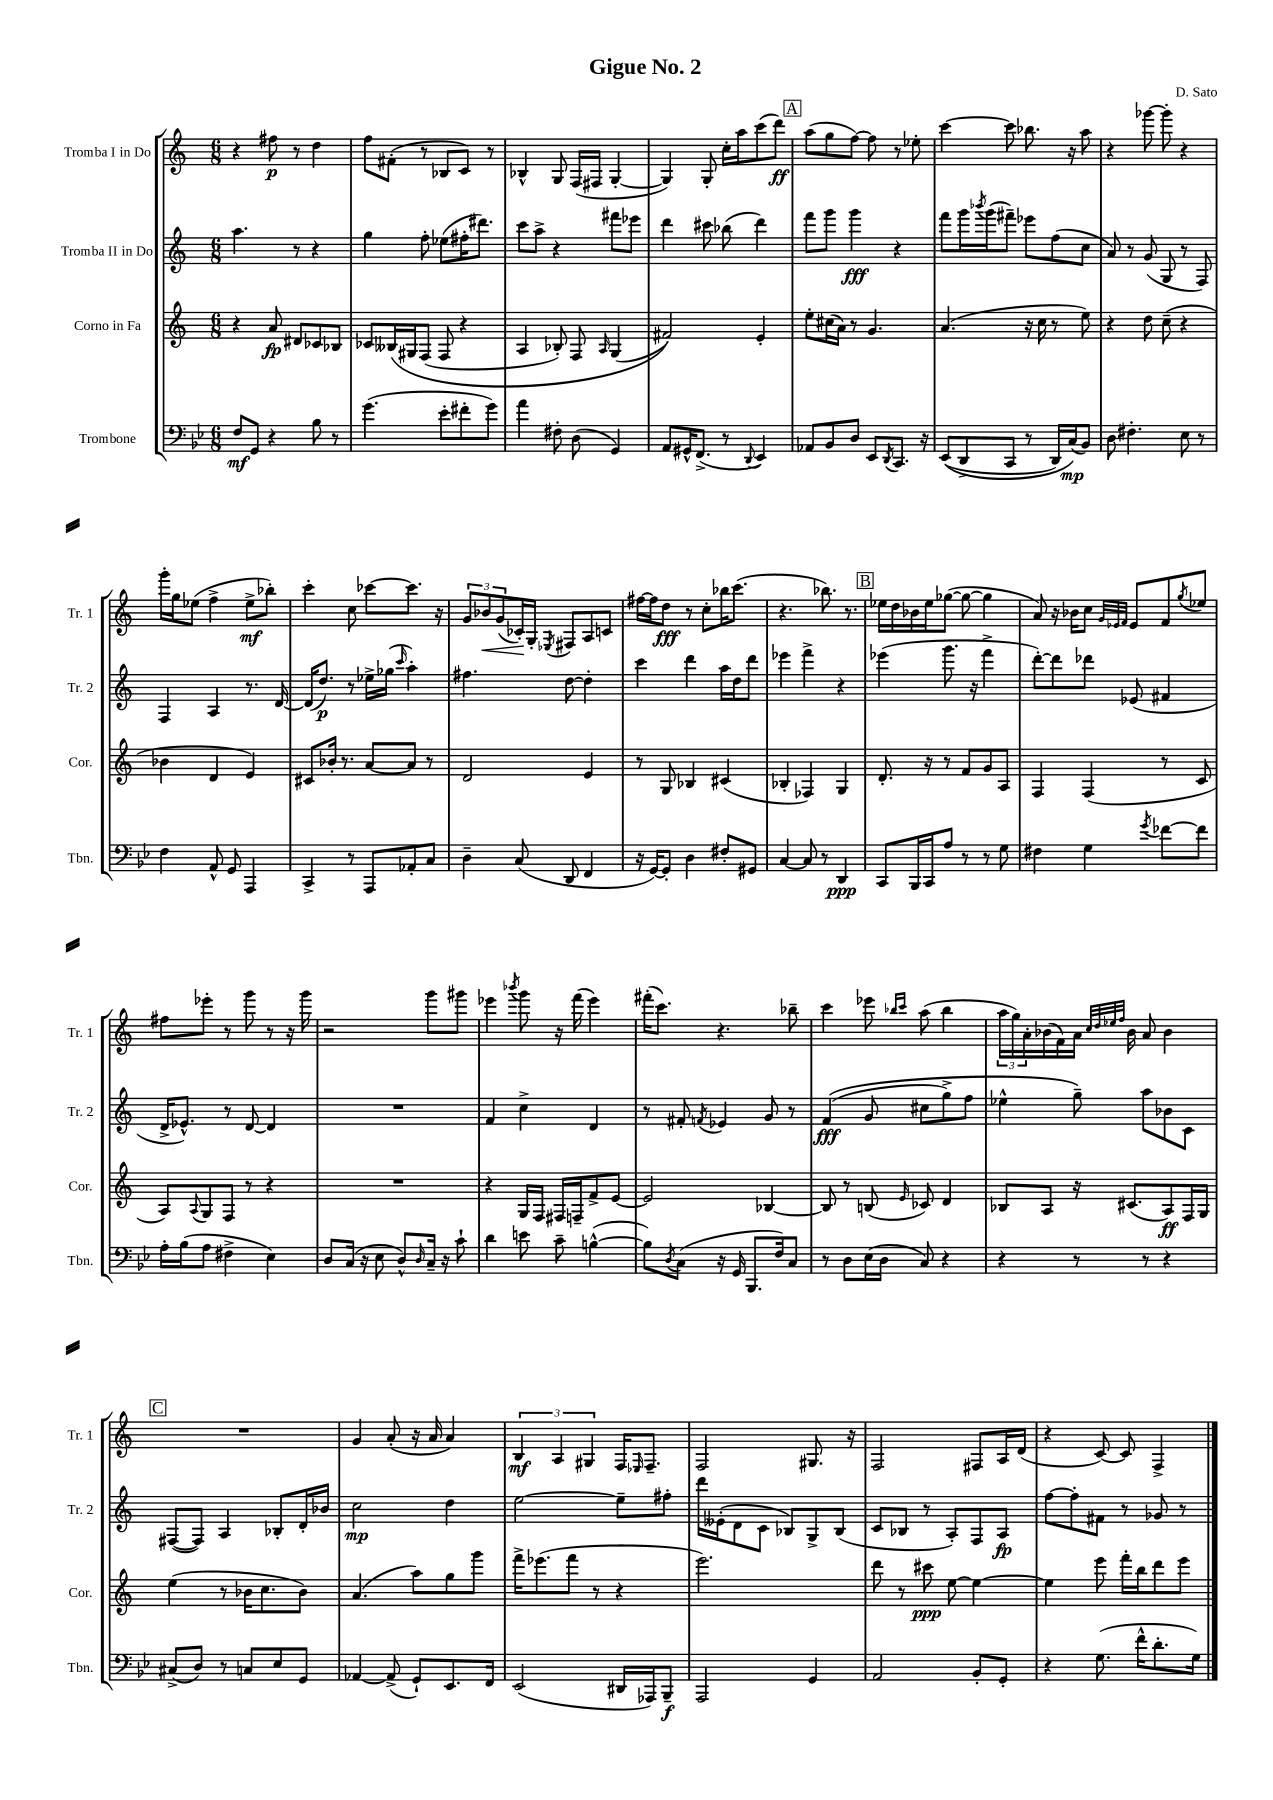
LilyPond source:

\header { title = "Gigue No. 2" composer = "D. Sato" }
<<
\new StaffGroup <<
\new Staff = "s0" \with { instrumentName = "Tromba I in Do" shortInstrumentName = "Tr. 1" } {
    \clef treble \key c \major \numericTimeSignature \time 6/8
    r4 fis''8\p r8 d''4 |
    f''8 fis'8-.( r8 bes8 c'8) r8 |
    bes4-^ g8 f16( fis16 g4~-. |
    g4) g8-. c''16-. a''16 c'''8( d'''8\ff) |
    \mark \markup { \box "A" } a''8( g''8 f''8~) f''8 r8 ees''8-. |
    c'''4~ c'''8 bes''8. r16 a''8 |
    r4 ges'''8~ ges'''8-. r4 |
    g'''16-. g''16 ees''8( f''4-> ees''8->\mf bes''8-.) |
    c'''4-. c''8 ces'''8~ ces'''8. r16 |
    \tuplet 3/2 { g'8 bes'8\< g'8( } ces'16-.\!) g16-. \acciaccatura { ees8 } fis8 a8 c'8 |
    fis''16~ fis''16 d''8\fff r8 c''8-. bes''16 c'''8.( |
    r4. bes''8.) r8. |
    \mark \markup { \box "B" } ees''16 d''16 bes'16 ees''16 ges''8~( ges''8~ ges''4 |
    a'8) r16 bes'16 c''8 \grace { g'32 ees'32 f'32 } ees'8 f'8 \acciaccatura { g''8 } ees''8 |
    fis''8 ees'''8-. r8 g'''8 r8 r16 g'''16 |
    r2 g'''8 gis'''8 |
    ees'''4 \acciaccatura { bes'''8 } g'''8 r16 f'''16( ees'''4) |
    fis'''16-.( c'''8.) r4. bes''8-- |
    c'''4 ees'''8 \grace { bes''16 c'''16 } a''8( bes''4 |
    \tuplet 3/2 { a''16 g''16) a'16-. } bes'16( f'16) a'16 \grace { c''32 d''32 ees''32 f''32 } bes'16 a'8 bes'4 |
    \mark \markup { \box "C" } R2. |
    g'4 a'8-.( r16 a'16 a'4) |
    \tuplet 3/2 { b4\mf a4 gis4 } f16 \grace { ees16 } f8.-- |
    f2 gis8. r16 |
    f2 fis8 a16 d'16( |
    r4 c'8~) c'8 f4-> \bar "|." |
}
\new Staff = "s1" \with { instrumentName = "Tromba II in Do" shortInstrumentName = "Tr. 2" } {
    \clef treble \key c \major \numericTimeSignature \time 6/8
    a''4. r8 r4 |
    g''4 f''8-. ees''8( fis''16-. dis'''8.) |
    c'''8 a''8-> r4 fis'''8 ees'''8 |
    d'''4 cis'''8 bes''8( d'''4) |
    \mark \markup { \box "A" } f'''8 g'''8 g'''4\fff r4 |
    f'''8 g'''16 \acciaccatura { bes'''8 } g'''16( fis'''8--) ees'''8 f''8( c''8 |
    a'8) r8 g'8( g8 r8 f8) |
    f4 a4 r8. d'16~ |
    d'16( d''8.\p) r8 ees''16-> ges''16( \grace { c'''16 } a''4-.) |
    fis''4. d''8~ d''4-. |
    c'''4 d'''4 a''16 d''16 d'''8 |
    ees'''4 f'''4-> r4 |
    \mark \markup { \box "B" } ees'''4( g'''8. r16 f'''4-> |
    d'''8~-.) d'''8 des'''8 ees'8( fis'4 |
    d'16-> ees'8.-^) r8 d'8~ d'4 |
    R2. |
    f'4 c''4-> d'4 |
    r8 fis'8-. \acciaccatura { f'8 } ees'4 g'8 r8 |
    f'4\fff(\( g'8 cis''8 g''8->) f''8 |
    ees''4-^ g''8--\) a''8 bes'8 c'8 |
    \mark \markup { \box "C" } fis8~( fis8) a4 bes8-. d'16-. bes'16 |
    c''2\mp d''4 |
    e''2~ e''8-- fis''8-. |
    d'''16 eeses'16-.( d'8 c'8 bes8) g8-> bes8( |
    c'8 bes8 r8 a8-.) f8 a8\fp |
    f''8~ f''8-. fis'8 r8 ges'8 r8 \bar "|." |
}
\new Staff = "s2" \with { instrumentName = "Corno in Fa" shortInstrumentName = "Cor." } {
    \clef treble \key c \major \numericTimeSignature \time 6/8
    r4 a'8\fp dis'8 ces'8 bes8 |
    ces'8 beses16\( gis16 f8( f8 r4 |
    a4 bes8-.) f8 \grace { a16 } g4( |
    fis'2)\) e'4-. |
    \mark \markup { \box "A" } e''8-. cis''16( a'16) r8 g'4. |
    a'4.( r16 c''16 r8 e''8) |
    r4 d''8 c''8--( r4 |
    bes'4 d'4 e'4) |
    cis'8 bes'16-. r8. a'8~ a'8 r8 |
    d'2 e'4 |
    r8 g8 bes4 cis'4( |
    bes4-. fes4) g4 |
    \mark \markup { \box "B" } d'8.-. r16 r8 f'8 g'8 a8 |
    f4 f4( r8 c'8 |
    a8) \appoggiatura { a8 } g8 f8 r8 r4 |
    R2. |
    r4 g16 f16 fis16 f16-- f'8-> e'8~ |
    e'2 bes4~ |
    bes8 r8 b8( \grace { e'16 } ces'8) d'4 |
    bes8 a8 r16 cis'8.( a8\ff) f16 g16 |
    \mark \markup { \box "C" } e''4( r8 bes'16 c''8. bes'8) |
    a'4.( a''8) g''8 g'''8 |
    f'''16-> ees'''8.( f'''8 r8 r4 |
    e'''2.) |
    d'''8 r8 cis'''8\ppp e''8~ e''4~ |
    e''4 e'''8 f'''16-. b''16 d'''8 e'''8 \bar "|." |
}
\new Staff = "s3" \with { instrumentName = "Trombone" shortInstrumentName = "Tbn." } {
    \clef bass \key bes \major \numericTimeSignature \time 6/8
    f8\mf g,8 r4 bes8 r8 |
    g'4.( ees'8-. fis'8-. g'8) |
    a'4 fis8-. d8( g,4) |
    a,8 gis,16-^ f,8.->( r8 \appoggiatura { d,8 } ees,4) |
    \mark \markup { \box "A" } aes,8 bes,8 d8 ees,8 \acciaccatura { d,8 } c,8. r16 |
    ees,8(\( d,8-> c,8 r8 d,16) c16\mp(\) bes,8) |
    d8 fis4.-. ees8 r8 |
    f4 a,8-^ g,8 a,,4 |
    c,4-> r8 a,,8 aes,8-. c8 |
    d4-- c8( d,8 f,4 |
    r16 g,16~) g,8-. d4 fis8-. gis,8 |
    c4~ c8 r8 d,4\ppp |
    \mark \markup { \box "B" } c,8 bes,,16 c,16 a8 r8 r8 g8 |
    fis4 g4 \acciaccatura { g'8 } fes'8~ fes'8 |
    a16-. bes16( a8 fis4-> ees4) |
    d8 c16( r16 ees8 d8-^) \grace { d16 } c16-- r16 c'8-! |
    d'4 e'8 c'8-- b4~-^( |
    b8) \acciaccatura { d8 } c8( r16 g,16 bes,,8. f16) c8 |
    r8 d8 ees16( d16 c8) r4 |
    r4 r8 r8 r4 |
    \mark \markup { \box "C" } cis8->( d8) r8 c8 ees8 g,8 |
    aes,4~ aes,8->( g,8-!) ees,8. f,16 |
    ees,2( dis,16 aes,,16) bes,,8--\f |
    a,,2 g,4 |
    a,2 bes,8-. g,8-. |
    r4 g8.( f'16-^ d'8.-. g16) \bar "|." |
}
>>
>>
\layout { \context { \Score \remove "Bar_number_engraver" } }
